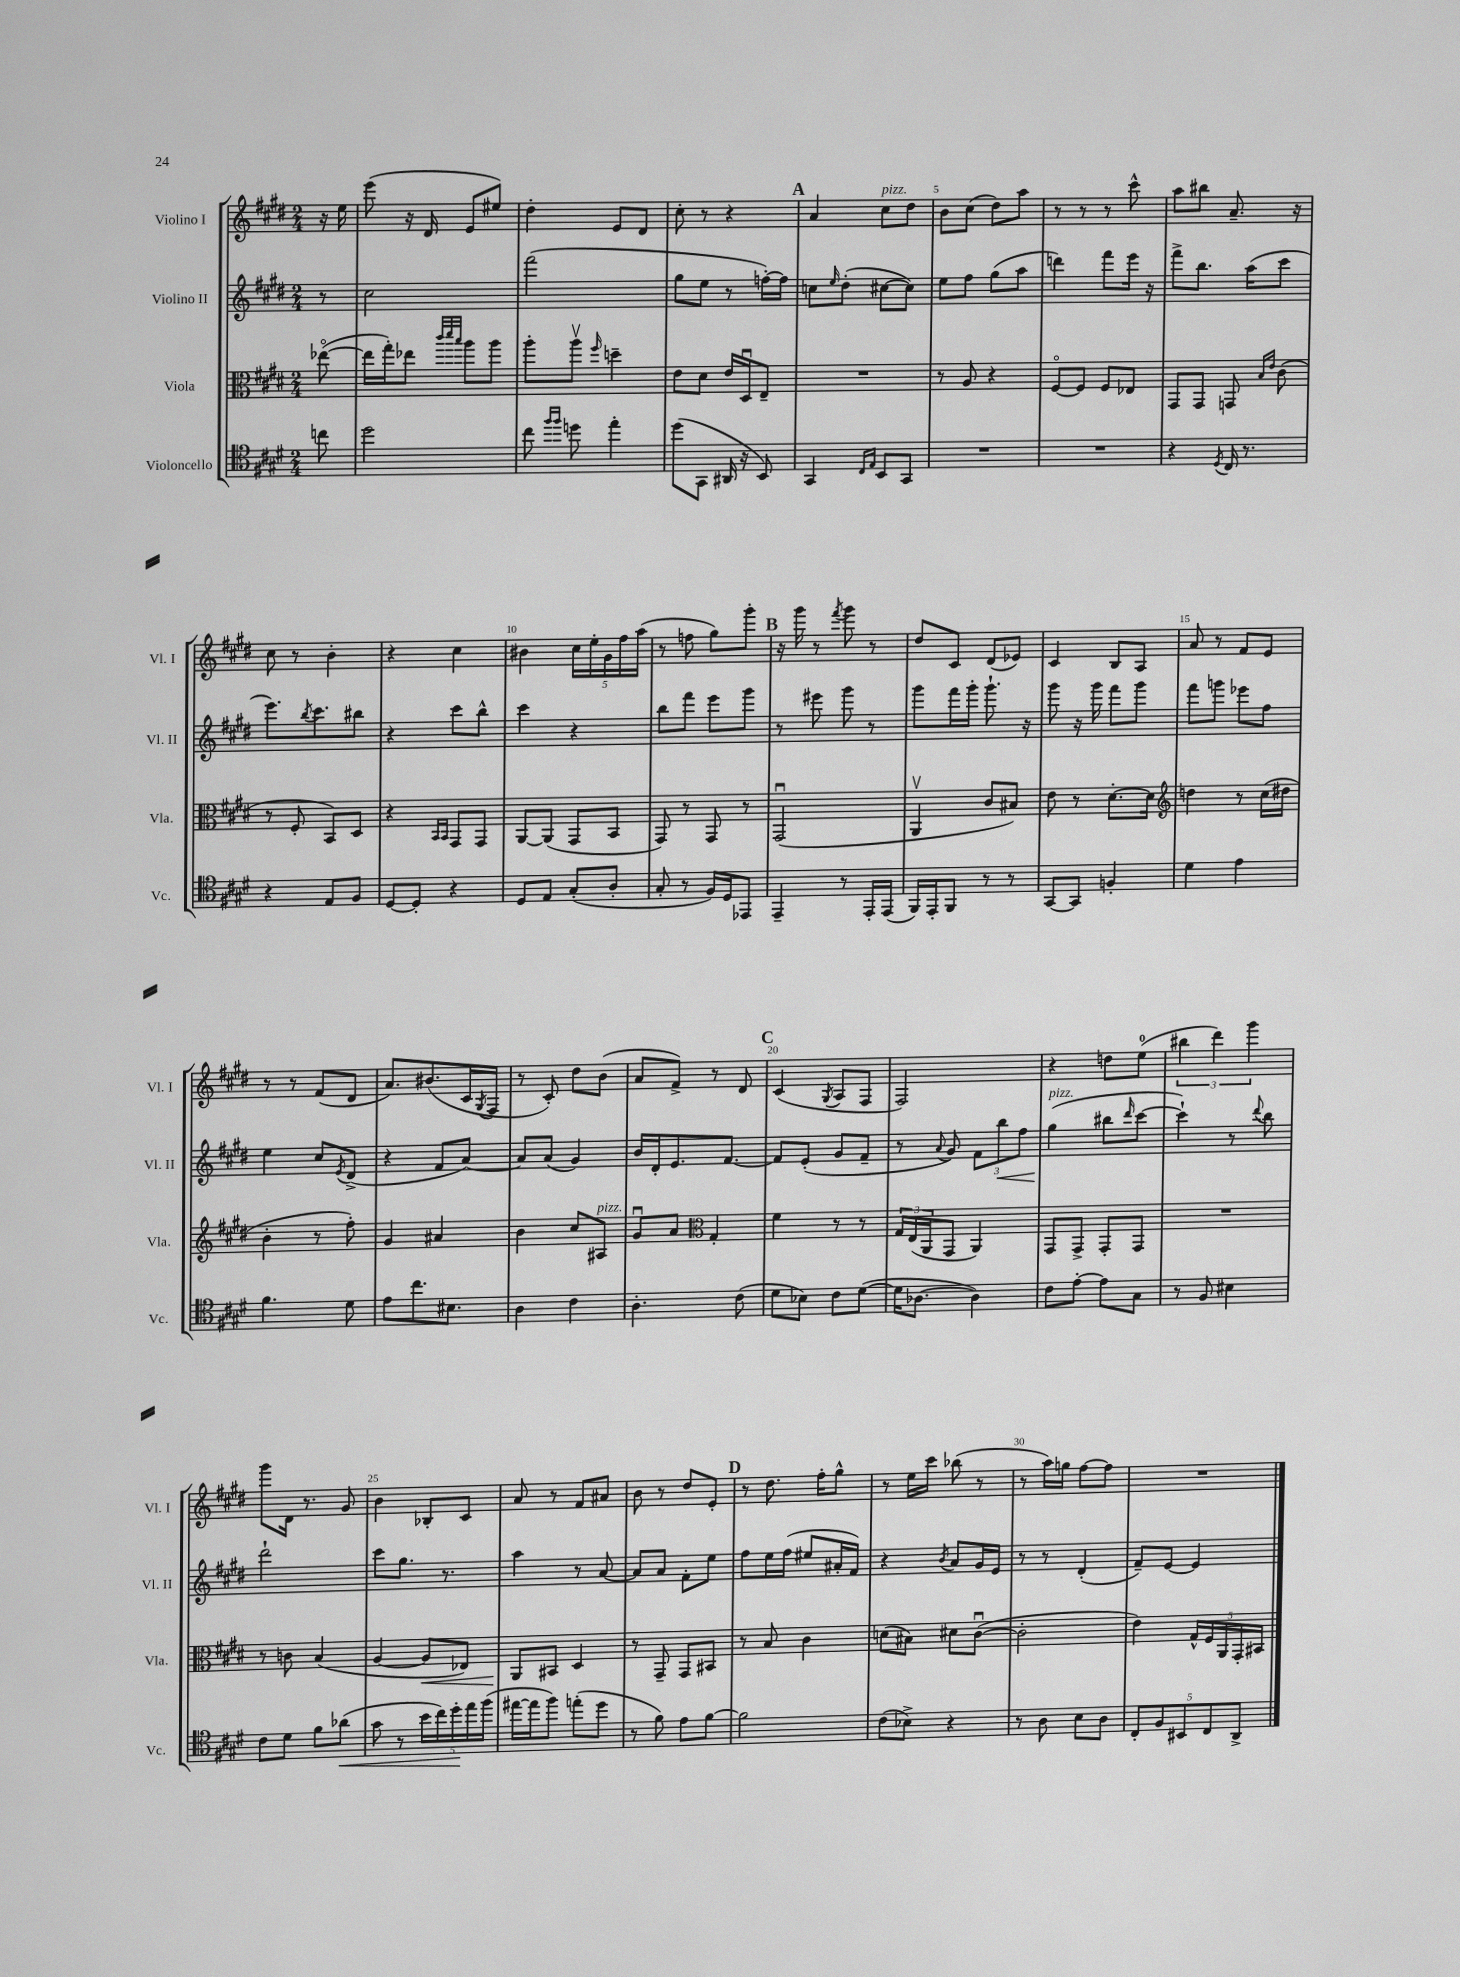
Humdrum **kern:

**kern	**dynam	**kern	**dynam	**kern	**dynam	**kern
*part4	*part4	*part3	*part3	*part2	*part2	*part1
*staff4	*staff4	*staff3	*staff3	*staff2	*staff2	*staff1
*I"Violoncello	*	*I"Viola	*	*I"Violino II	*	*I"Violino I
*I'Vc.	*	*I'Vla.	*	*I'Vl. II	*	*I'Vl. I
*clefC4	*	*clefC3	*	*clefG2	*	*clefG2
*k[f#c#g#d#]	*	*k[f#c#g#d#]	*	*k[f#c#g#d#]	*	*k[f#c#g#d#]
*M2/4	*	*M2/4	*	*M2/4	*	*M2/4
=	=	=	=	=	=	=
8ccn\	.	([8ee-X\	.	8r	.	16r
.	.	.	.	.	.	16ee\
=1	=1	=1	=1	=1	=1	=1
2dd#\	.	16ee-\LL]	.	2cc#\	.	(8eee\
.	.	16gg#'\J)	.	.	.	.
.	.	8ee-X\J	.	.	.	16r
.	.	.	.	.	.	16d#/
.	.	32qqccc#/LLL	.	.	.	.
.	.	32qqddd#/	.	.	.	.
.	.	32qqbb/JJJ	.	.	.	.
.	.	8aa\L	.	.	.	8e/L
.	.	8aa\J	.	.	.	8ee#X/J)
=2	=2	=2	=2	=2	=2	=2
8cc#\	.	8aa'\L	.	(2fff#\	.	4dd#'\
16qqff#/LL	.	.	.	.	.	.
16qqff#/JJ	.	.	.	.	.	.
8ddn\	.	8aav\J	.	.	.	.
.	.	16qqff#/	.	.	.	.
4ee'\	.	4ddn~\	.	.	.	8e/L
.	.	.	.	.	.	8d#/J
=3	=3	=3	=3	=3	=3	=3
(8dd#\L	.	8e\L	.	8gg#\L	.	8cc#'\
8GG#\J	.	8d#\J	.	8ee\J	.	8r
16AA#X/	.	16e/LL	.	8r	.	4r
16r	.	16D#u/J	.	.	.	.
8BB/)	.	8E~/J	.	[16ffn'\LL)	.	.
.	.	.	.	16ff\JJ]	.	.
!!LO:REH:place=s1:t=A
=4	=4	=4	=4	=4	=4	=4
4GG#/	.	2r	.	8ccn\L	.	4a/
.	.	.	.	16qqee/	.	.
.	.	.	.	(8dd#'\J	.	.
16qqC#/LL	.	.	.	.	.	.
16qqE/JJ	.	.	.	.	.	.
!	!	!	!	!	!	!LO:TX:a:i:t=pizz.
8BB/L	.	.	.	[8cc#X\L	.	8cc#\L
8GG#/J	.	.	.	8cc#\J])	.	8dd#\J
=5	=5	=5	=5	=5	=5	=5
2r	.	8r	.	8ee\L	.	8b\L
.	.	8A/	.	8ff#\J	.	(8cc#\J
.	.	4r	.	(8gg#\L	.	8dd#\L)
.	.	.	.	8aa\J	.	8aa\J
=6	=6	=6	=6	=6	=6	=6
2r	.	[8F#/L	.	4dddn\)	.	8r
.	.	8F#/J]	.	.	.	8r
.	.	8F#/L	.	8fff#\L	.	8r
.	.	8E-X/J	.	16eee\Jk	.	8ccc#^^\
.	.	.	.	16r	.	.
=7	=7	=7	=7	=7	=7	=7
4r	.	8GG#/L	.	8fff#^\L	.	8aa\L
.	.	8GG#/J	.	8.bb\J	.	8bb#X\J
8qD#/	.	.	.	.	.	.
16C#/	.	8GGn/	.	.	.	8.a~/
8.r	.	.	.	(16aa\KL	.	.
.	.	16qqB/LL	.	.	.	.
.	.	16qqe/JJ	.	.	.	.
.	.	(8c#\	.	8ccc#\J	.	.
.	.	.	.	.	.	16r
!!LO:LB:g=z
=8	=8	=8	=8	=8	=8	=8
4r	.	8r	.	8.eee\L)	.	8cc#\
.	.	8F#'/	.	.	.	8r
.	.	.	.	8qbb/	.	.
.	.	.	.	8.ccc#\	.	.
8E/L	.	8BB/L)	.	.	.	4b'\
8F#/J	.	8D#/J	.	8bb#X\J	.	.
=9	=9	=9	=9	=9	=9	=9
[8D#/L	.	4r	.	4r	.	4r
8D#'/J]	.	.	.	.	.	.
.	.	16qqBB/LL	.	.	.	.
.	.	16qqBB/JJ	.	.	.	.
4r	.	8GG#/L	.	8ccc#\L	.	4cc#\
.	.	8GG#/J	.	8bb^^\J	.	.
=10	=10	=10	=10	=10	=10	=10
8D#/L	.	[8AA/L	.	4ccc#\	.	4b#X\
8E/J	.	(8AA/J]	.	.	.	.
(8G#'/L	.	8GG#/L	.	4r	.	20cc#\LL
.	.	.	.	.	.	20ee'\
.	.	.	.	.	.	20g#\
8A'/J	.	8BB/J	.	.	.	.
.	.	.	.	.	.	20ff#\
.	.	.	.	.	.	(20aa\JJ
=11	=11	=11	=11	=11	=11	=11
8G#'/	.	8GG#/)	.	8bb\L	.	8r
8r	.	8r	.	8fff#\J	.	8ffn\
16F#/LL)	.	8GG#/	.	8eee\L	.	8gg#\L)
16D#/J	.	.	.	.	.	.
8EE-X/J	.	8r	.	8ggg#\J	.	8ggg#'\J
!!LO:REH:place=s1:t=B
=12	=12	=12	=12	=12	=12	=12
4EE~/	.	(2GG#u/	.	8r	.	16r
.	.	.	.	.	.	16ggg#\
.	.	.	.	8eee#X\	.	8r
.	.	.	.	.	.	8qfff#/
8r	.	.	.	8ggg#\	.	8ggg#\
16EE'/LL	.	.	.	8r	.	8r
(16EE/JJ	.	.	.	.	.	.
=13	=13	=13	=13	=13	=13	=13
16FF#/LL)	.	4AAv/	.	8ggg#\L	.	8dd#/L
16EE'/J	.	.	.	.	.	.
8FF#/J	.	.	.	16fff#\L	.	8c#/J
.	.	.	.	16ggg#'\JJ	.	.
8r	.	8c#/L	.	8.ggg#`\	.	(8d#/L
8r	.	8B#X/J)	.	.	.	8e-X/J)
.	.	.	.	16r	.	.
=14	=14	=14	=14	=14	=14	=14
[8GG#/L	.	8e\	.	8ggg#\	.	4c#/
8GG#/J]	.	8r	.	16r	.	.
.	.	.	.	16ggg#\	.	.
4Fn'/	.	[8.d#'\L	.	8fff#\L	.	8B/L
.	.	.	.	8ggg#\J	.	8A/J
.	.	16d#\Jk]	.	.	.	.
=15	=15	=15	=15	=15	=15	=15
*	*	*clefG2	*	*	*	*
4d#\	.	4ddn\	.	8fff#\L	.	8a/
.	.	.	.	8gggn\J	.	8r
4e\	.	8r	.	8eee-X\L	.	8f#/L
.	.	(16cc#\LL	.	8ff#\J	.	8e/J
.	.	16dd#X\JJ	.	.	.	.
!!LO:LB:g=z
=16	=16	=16	=16	=16	=16	=16
4.f#\	.	4b'\	.	4ee\	.	8r
.	.	.	.	.	.	8r
.	.	8r	.	8cc#/L	.	(8f#/L
.	.	.	.	8qe/	.	.
8d#\	.	8ff#'\)	.	(8d#^/J	.	8d#/J
=17	=17	=17	=17	=17	=17	=17
8e\L	.	4g#/	.	4r	.	8.a/L)
8.cc#\	.	.	.	.	.	.
.	.	.	.	.	.	(8.b#X/
.	.	4a#X/	.	8f#/L	.	.
8.B#X\J	.	.	.	.	.	.
.	.	.	.	[8a/J)	.	16c#/L
.	.	.	.	.	.	8qG#/
.	.	.	.	.	.	16F#/JJ
=18	=18	=18	=18	=18	=18	=18
4A\	.	4b\	.	8a/L]	.	8r
.	.	.	.	(8a/J	.	8c#'/)
4c#\	.	8cc#/L	.	4g#/)	.	8dd#\L
!	!	!LO:TX:a:i:t=pizz.	!	!	!	!
.	.	8A#X/J	.	.	.	(8b\J
=19	=19	=19	=19	=19	=19	=19
4.A'\	.	8g#u/L	.	16b/LL	.	8a/L
.	.	.	.	16d#'/J	.	.
.	.	8a/J	.	8.e/	.	8f#^/J)
*	*	*clefC3	*	*	*	*
.	.	4G#'/	.	.	.	8r
.	.	.	.	[8.f#/J	.	.
(8c#\	.	.	.	.	.	8d#/
!!LO:REH:place=s1:t=C
=20	=20	=20	=20	=20	=20	=20
8d#\L	.	4f#\	.	8f#/L]	.	(4c#/
8B-X\J)	.	.	.	(8e'/J	.	.
.	.	.	.	.	.	8qG#/
8c#\L	.	8r	.	8g#/L	.	8A/L
([8d#\J	.	8r	.	8f#~/J	.	8F#/J
=21	=21	=21	=21	=21	=21	=21
16d#\KL]	.	24G#/LL	.	8r	.	2F#/)
.	.	(24E/	.	.	.	.
[8.A-X\J	.	.	.	.	.	.
.	.	24AA/J	.	.	.	.
.	.	.	.	8qqa/	.	.
.	.	8GG#/J	.	8g#/)	.	.
4A-\])	.	4AA/)	.	12f#\L	.	.
!	!	!	!	!	!LO:HP:b	!
.	.	.	.	12bb\	<	.
.	.	.	.	12ff#\J	.	.
=22	=22	=22	=22	=22	=22	=22
!	!	!	!	!LO:TX:a:i:t=pizz.	!	!
8c#\L	.	8GG#/L	.	(4gg#\	.	4r
[8e'\J	.	8GG#^/J	.	.	.	.
8e\L]	.	8GG#'/L	.	8bb#X\L	[	8ddn\L
.	.	.	.	16qqddd#/	.	.
8G#\J	.	8GG#/J	.	[8ccc#\J	.	(8ee\J
=23	=23	=23	=23	=23	=23	=23
8r	.	2r	.	4ccc#`\])	.	6bb#X\
8F#/	.	.	.	.	.	.
.	.	.	.	.	.	6ddd#\)
4B#X\	.	.	.	8r	.	.
.	.	.	.	.	.	6ggg#\
.	.	.	.	8qqddd#/	.	.
.	.	.	.	8bb\	.	.
!!LO:LB:g=z
=24	=24	=24	=24	=24	=24	=24
8c#\L	.	8r	.	2ddd#`\	.	8ggg#\L
8d#\J	.	8cn\	.	.	.	16d#\Jk
.	.	.	.	.	.	8.r
8f#\L	.	(4B/	.	.	.	.
!	!LO:HP:b	!	!	!	!	!
(8a-X\J	<	.	.	.	.	8g#/
=25	=25	=25	=25	=25	=25	=25
8g#\	.	[4A/	.	8ccc#\L	.	4b\
8r	.	.	.	8.gg#\J	.	.
!	!	!	!LO:HP:b	!	!	!
20b\LL	.	8A/L]	<	.	.	8B-X'/L
20cc#\)	.	.	.	.	.	.
.	.	.	.	8.r	.	.
20dd#'\	.	.	.	.	.	.
.	.	8E-X/J)	.	.	.	8c#/J
20ee\	[	.	.	.	.	.
(20ff#\JJ	.	.	.	.	.	.
=26	=26	=26	=26	=26	=26	=26
[16ee#X\LL	.	8AA/L	.	4aa\	.	8a/
16ee#\J]	.	.	.	.	.	.
8ff#\J)	.	8BB#X/J	[	.	.	8r
(8een'\L	.	4D#/	.	8r	.	8f#/L
8dd#\J	.	.	.	[8a/	.	8a#X/J
=27	=27	=27	=27	=27	=27	=27
8r	.	8r	.	8a/L]	.	8b\
8f#\)	.	8GG#~/	.	8a/J	.	8r
8e\L	.	8GG#/L	.	8f#'\L	.	8dd#/L
[8f#\J	.	8BB#X/J	.	8ee\J	.	8e'/J
!!LO:REH:place=s1:t=D
=28	=28	=28	=28	=28	=28	=28
2f#\]	.	8r	.	8ff#\L	.	8r
.	.	8B/	.	16ee\L	.	8.dd#\
.	.	.	.	(16ff#\JJ	.	.
.	.	4c#\	.	8ee#X/L	.	.
.	.	.	.	.	.	16ff#'\KL
.	.	.	.	16a#X'/L	.	8gg#^^\J
.	.	.	.	16f#/JJ)	.	.
=29	=29	=29	=29	=29	=29	=29
(8c#\L	.	(8dn\L	.	4r	.	8r
8B-X^\J)	.	8B#X\J)	.	.	.	16ee\LL
.	.	.	.	.	.	16ccc#\JJ
.	.	.	.	8qb/	.	.
4r	.	8d#X\L	.	8a/L	.	(8bb-X\
.	.	([8c#u\J	.	16g#/L	.	8r
.	.	.	.	16e/JJ	.	.
=30	=30	=30	=30	=30	=30	=30
8r	.	2c#'\]	.	8r	.	8r
8A\	.	.	.	8r	.	16aa\LL)
.	.	.	.	.	.	16ggn\JJ
8B\L	.	.	.	(4d#'/	.	[8ff#\L
8A\J	.	.	.	.	.	8ff#\J]
=31	=31	=31	=31	=31	=31	=31
10C#'/L	.	4e\)	.	8f#~/L)	.	2r
10F#/	.	.	.	.	.	.
.	.	.	.	[8e/J	.	.
10BB#X/	.	.	.	.	.	.
.	.	20G#^^/LL	.	4e/]	.	.
10C#/	.	20F#/	.	.	.	.
.	.	20AA/	.	.	.	.
10AA^/J	.	20GG#'/	.	.	.	.
.	.	20BB#X/JJ	.	.	.	.
==	==	==	==	==	==	==
*-	*-	*-	*-	*-	*-	*-
